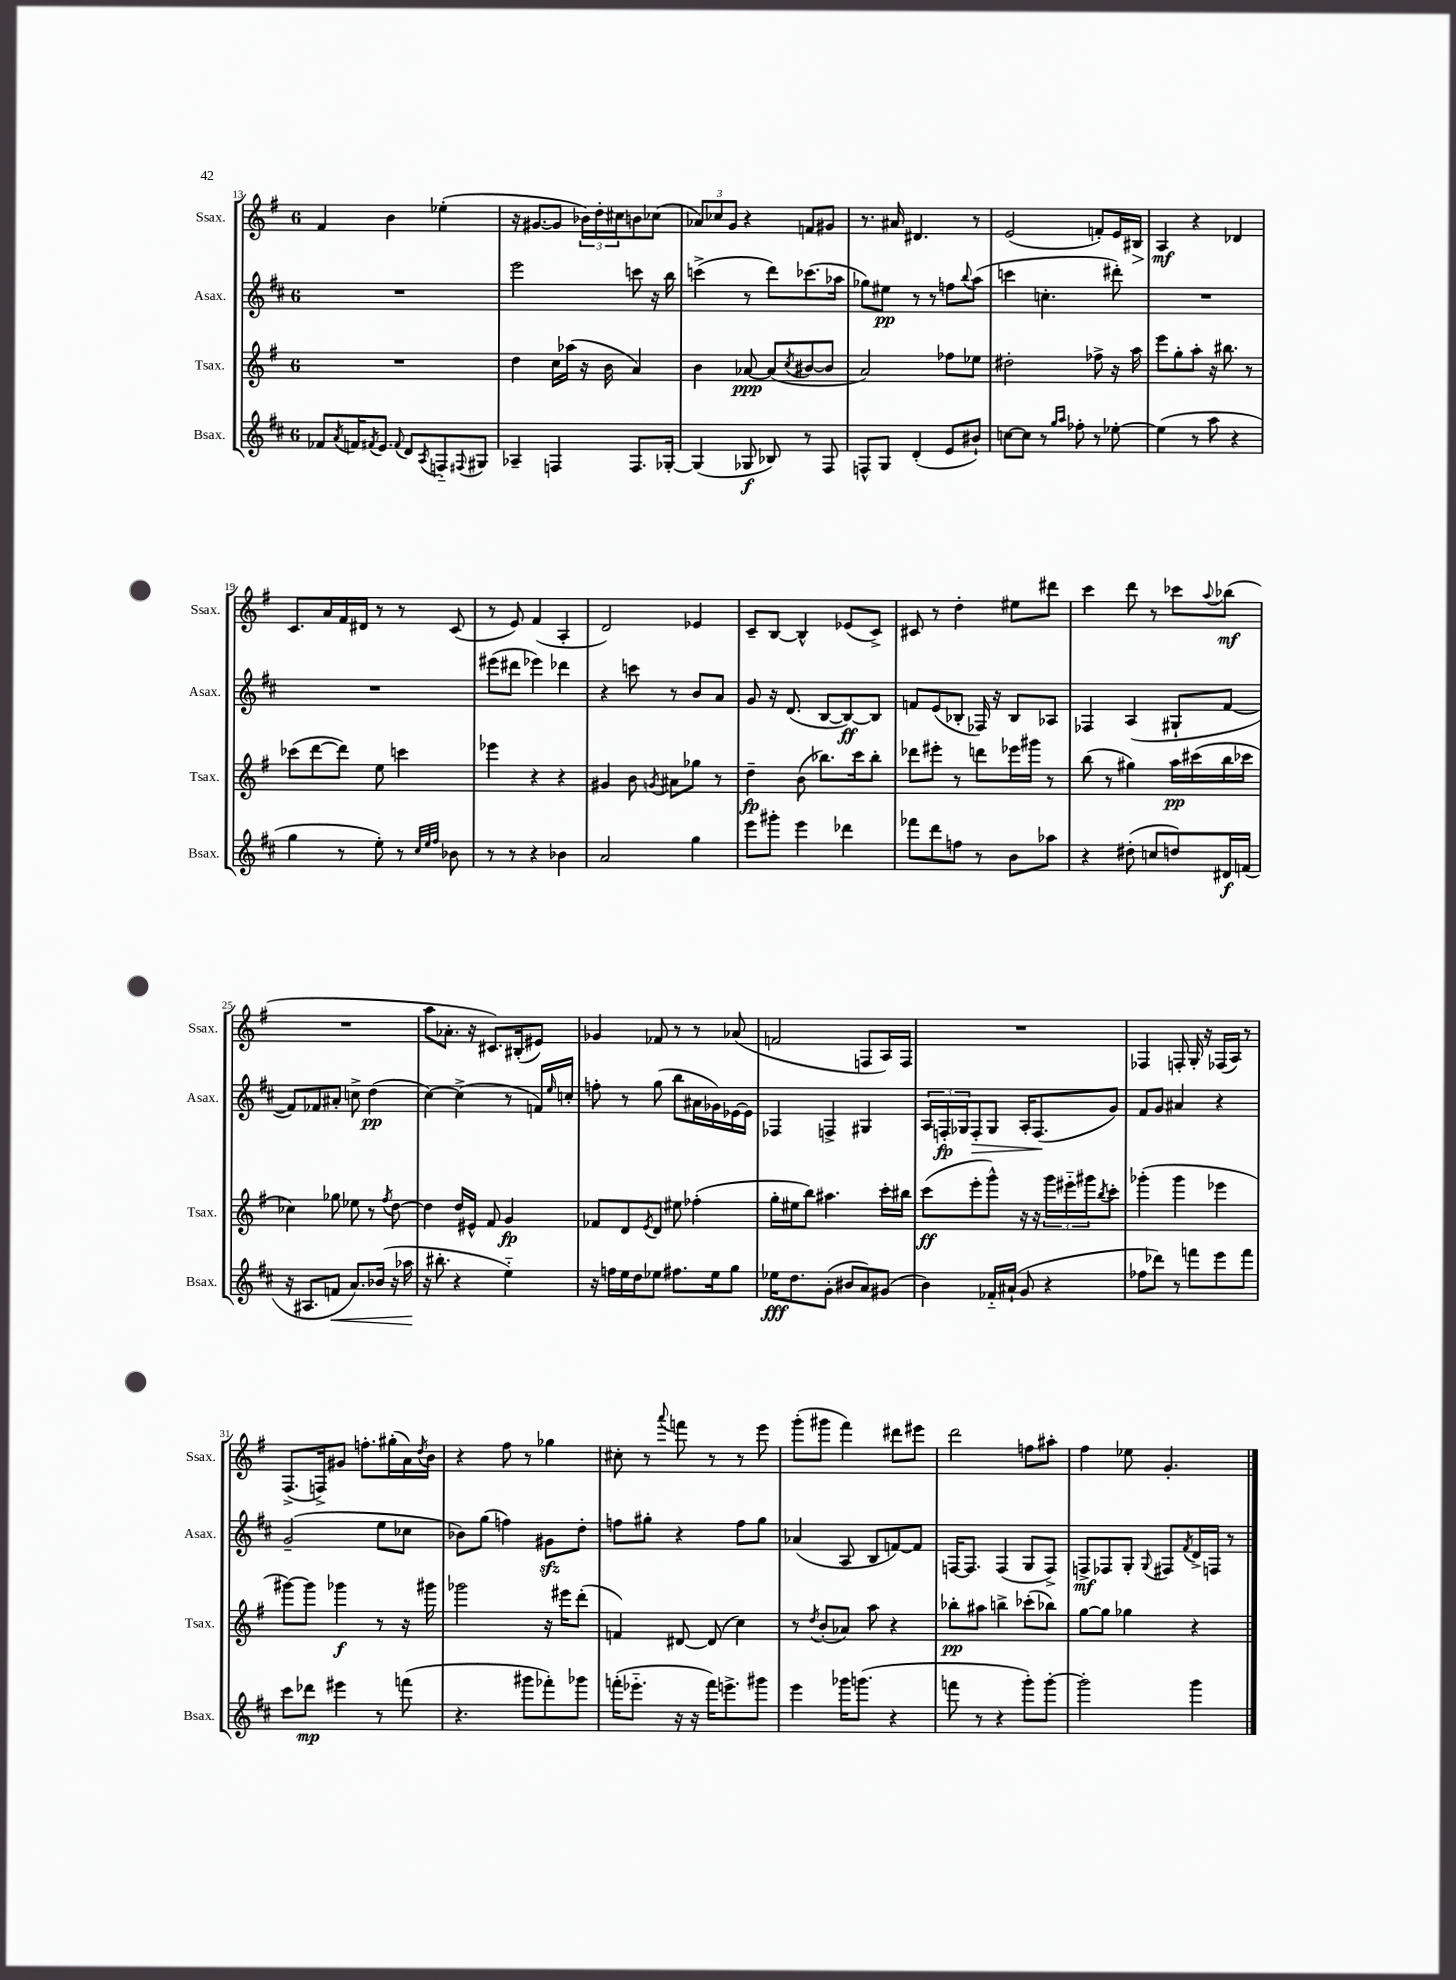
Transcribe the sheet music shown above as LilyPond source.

<<
\new StaffGroup <<
\new Staff = "s0" \with { instrumentName = "Ssax." shortInstrumentName = "Ssax." } {
    \clef treble \key g \major \once \override Staff.TimeSignature.style = #'single-digit \time 6/8
    fis'4 b'4 ees''4-.( |
    r16 gis'8.~ gis'8 \tuplet 3/2 { bes'16) d''16-. cis''16 } b'8 ces''8( |
    \tuplet 3/2 { aes'8) ces''8 g'8 } r4 f'8 gis'8 |
    r8. ais'16 dis'4. r8 |
    e'2( f'8-.) e'16 bis16\> |
    a4\mf\! r4 des'4 |
    c'8. a'16 fis'16 dis'16 r8 r8 c'8( |
    r8 e'8) fis'4( a4-. |
    d'2) ees'4 |
    c'8-- b8~ b4-^ ees'8( c'8->) |
    cis'8 r8 d''4-. eis''8 dis'''8 |
    c'''4 d'''8 r8 ces'''8 \appoggiatura { a''8 } bes''8\mf( |
    R2. |
    a''8 aes'8.-. r16 cis'8.) bis16-.( eis'8) |
    ges'4 fes'8 r8 r8 aes'8( |
    f'2 f8 a16) f16 |
    R2. |
    fes4 f8-. g16-. r16 fes16( a16) r8 |
    fis8.->( f16->) gis'8 f''8.-. gis''16-.( a'16) \acciaccatura { d''8 } b'16 |
    r4 fis''8 r8 ges''4 |
    cis''8-. r8 \appoggiatura { a'''8 } f'''8 r8 r8 e'''8 |
    g'''8-.( gis'''8 fis'''4) dis'''8 eis'''8 |
    d'''2 f''8 ais''8-. |
    fis''4 ees''8 g'4.-. \bar "|." |
}
\new Staff = "s1" \with { instrumentName = "Asax." shortInstrumentName = "Asax." } {
    \clef treble \key d \major \once \override Staff.TimeSignature.style = #'single-digit \time 6/8
    R2. |
    e'''2 c'''8 r16 b''16 |
    c'''4->( r8 d'''8) ces'''8.( aes''16 |
    ges''8) eis''8\pp r8 r8 f''8 \appoggiatura { b''8 } a''8( |
    c'''4 c''4.-. dis'''8-.) |
    R2. |
    R2. |
    eis'''8( dis'''8 ees'''4) des'''4 |
    r4 c'''8 r8 b'8 a'8 |
    g'8 r16 d'8.( b8~ b8~\ff) b8 |
    f'8 e'8( bes8-. fes16) r16 bes8 aes8 |
    fes4 a4( gis8-! fis'8~ |
    fis'8) fes'8 ais'8-. c''8-> d''4\pp( |
    cis''4~) cis''4->( r8 f'16) \grace { e''16 } c''16-. |
    f''8-. r8 g''8( b''8 ais'16 ges'16) ees'16~ ees'16 |
    fes4 f4-> gis4 |
    \tuplet 3/2 { a16 f16-.\fp ges16 } f8-.\> ges8 a16-. f8.\!( g'8) |
    fis'8 g'8 ais'4 r4 |
    g'2--( e''8 ces''8 |
    bes'8) g''8( f''4) gis'8\sfz d''8-. |
    f''8 gis''8-. r4 f''8 gis''8 |
    aes'4( a8 b8 f'8~) f'8 |
    f16~ f8. f4( g8 f8->) |
    f8->\mf fes8 g8-. \appoggiatura { g8 } fis8 \acciaccatura { fis'8 } d'16-> f16 r8 \bar "|." |
}
\new Staff = "s2" \with { instrumentName = "Tsax." shortInstrumentName = "Tsax." } {
    \clef treble \key g \major \once \override Staff.TimeSignature.style = #'single-digit \time 6/8
    R2. |
    d''4 c''16 aes''16( r16 b'16 a'4) |
    b'4 aes'8~\ppp aes'8( \acciaccatura { c''8 } bis'8~ bis'8 |
    a'2) fes''8 ees''8 |
    dis''2-. fes''8-> r16 a''16 |
    e'''8 g''8-. a''8-. r16 bis''8. r8 |
    ces'''8( d'''8~ d'''8) e''8 c'''4 |
    ees'''4 r4 r4 |
    gis'4 b'8 \acciaccatura { g'8 } ais'8 ges''8 r8 |
    d''4--\fp b'8( bes''8.) c'''16 bes''8-. |
    des'''8 eis'''8-. r8 d'''8 ees'''16 gis'''16 r8 |
    b''8( r8 gis''4) a''16\pp cis'''16( b''16 ces'''16 |
    ces''4) ges''8 ees''8 r8 \acciaccatura { fis''8 } d''8~ |
    d''4 d''16 eis'16-^ fis'8 g'4\fp |
    fes'8 d'8 \acciaccatura { e'8 } d'8 eis''8 fes''4-.( |
    g''16-. eis''16 b''8) ais''4. c'''16-. bis''16 |
    c'''8\ff( e'''8-. g'''8-^) r16 r16 \tuplet 3/2 { g'''16 eis'''16-_ gis'''16 } \acciaccatura { b''8 } c'''8-. |
    ges'''4-.( ges'''4 ees'''4 |
    gis'''8~) gis'''8 ges'''4\f r8 r16 gis'''16 |
    ges'''2 r16 eis'''16 d'''8-.( |
    f'4) dis'8~ dis'8( c''4) |
    r8 \acciaccatura { d''8 } b'8-.( aes'8) a''8 r4 |
    bes''8-.\pp ais''8 b''4-> ces'''8-.( bes''8) |
    g''8~ g''8 ges''4 r4 \bar "|." |
}
\new Staff = "s3" \with { instrumentName = "Bsax." shortInstrumentName = "Bsax." } {
    \clef treble \key d \major \once \override Staff.TimeSignature.style = #'single-digit \time 6/8
    fes'8 \acciaccatura { a'8 } f'16 \acciaccatura { fis'8 } e'8. \appoggiatura { fis'8 } d'8 \acciaccatura { a8 } f8-_ \appoggiatura { fis8 } gis8 |
    aes4-- f4 f8. ges16~-. |
    ges4( ges8\f bes8) r8 fis8 |
    f8-^ g8 d'4-.( e'8 bis'8-!) |
    c''8~ c''8 r8 \grace { g''16 a''16 } fes''8-. r8 ees''8~-. |
    ees''4( r8 a''8 r4 |
    g''4 r8 e''8-.) r8 \grace { cis''32 e''32 fis''32 } bes'8 |
    r8 r8 r4 bes'4 |
    a'2 g''4 |
    e'''8 gis'''8-. e'''4 des'''4 |
    fes'''8 d'''8 f''8 r8 b'8 aes''8 |
    r4 dis''8-.( c''8 d''8) dis'16\f f'16( |
    r16 ais8. f'8\< a'8.) bes'16( r16 aes''16\! |
    r16 bis''8.-. r4 e''4-_) |
    r16 f''16 e''16 d''16 ees''8 fis''8. ees''16 g''8 |
    ees''16\fff d''8. g'8-.( bis'8 a'8) gis'8( |
    b'4) fes'16-_ ais'16-!( g'8 r4 |
    fes''8 des'''8) r8 f'''8 e'''8 f'''8 |
    cis'''8 des'''8\mp eis'''4 r8 f'''8( |
    r4. gis'''8 fes'''8-.) ges'''8 |
    f'''16-.( ees'''8.-_ r16 r16 f'''16) e'''8.-> gis'''8 |
    e'''4 ges'''16 g'''8.( r4 |
    f'''8 r8 r4 g'''8-.) g'''8~-. |
    g'''2-. g'''4 \bar "|." |
}
>>
>>
\layout { \context { \Score currentBarNumber = #13 } }
